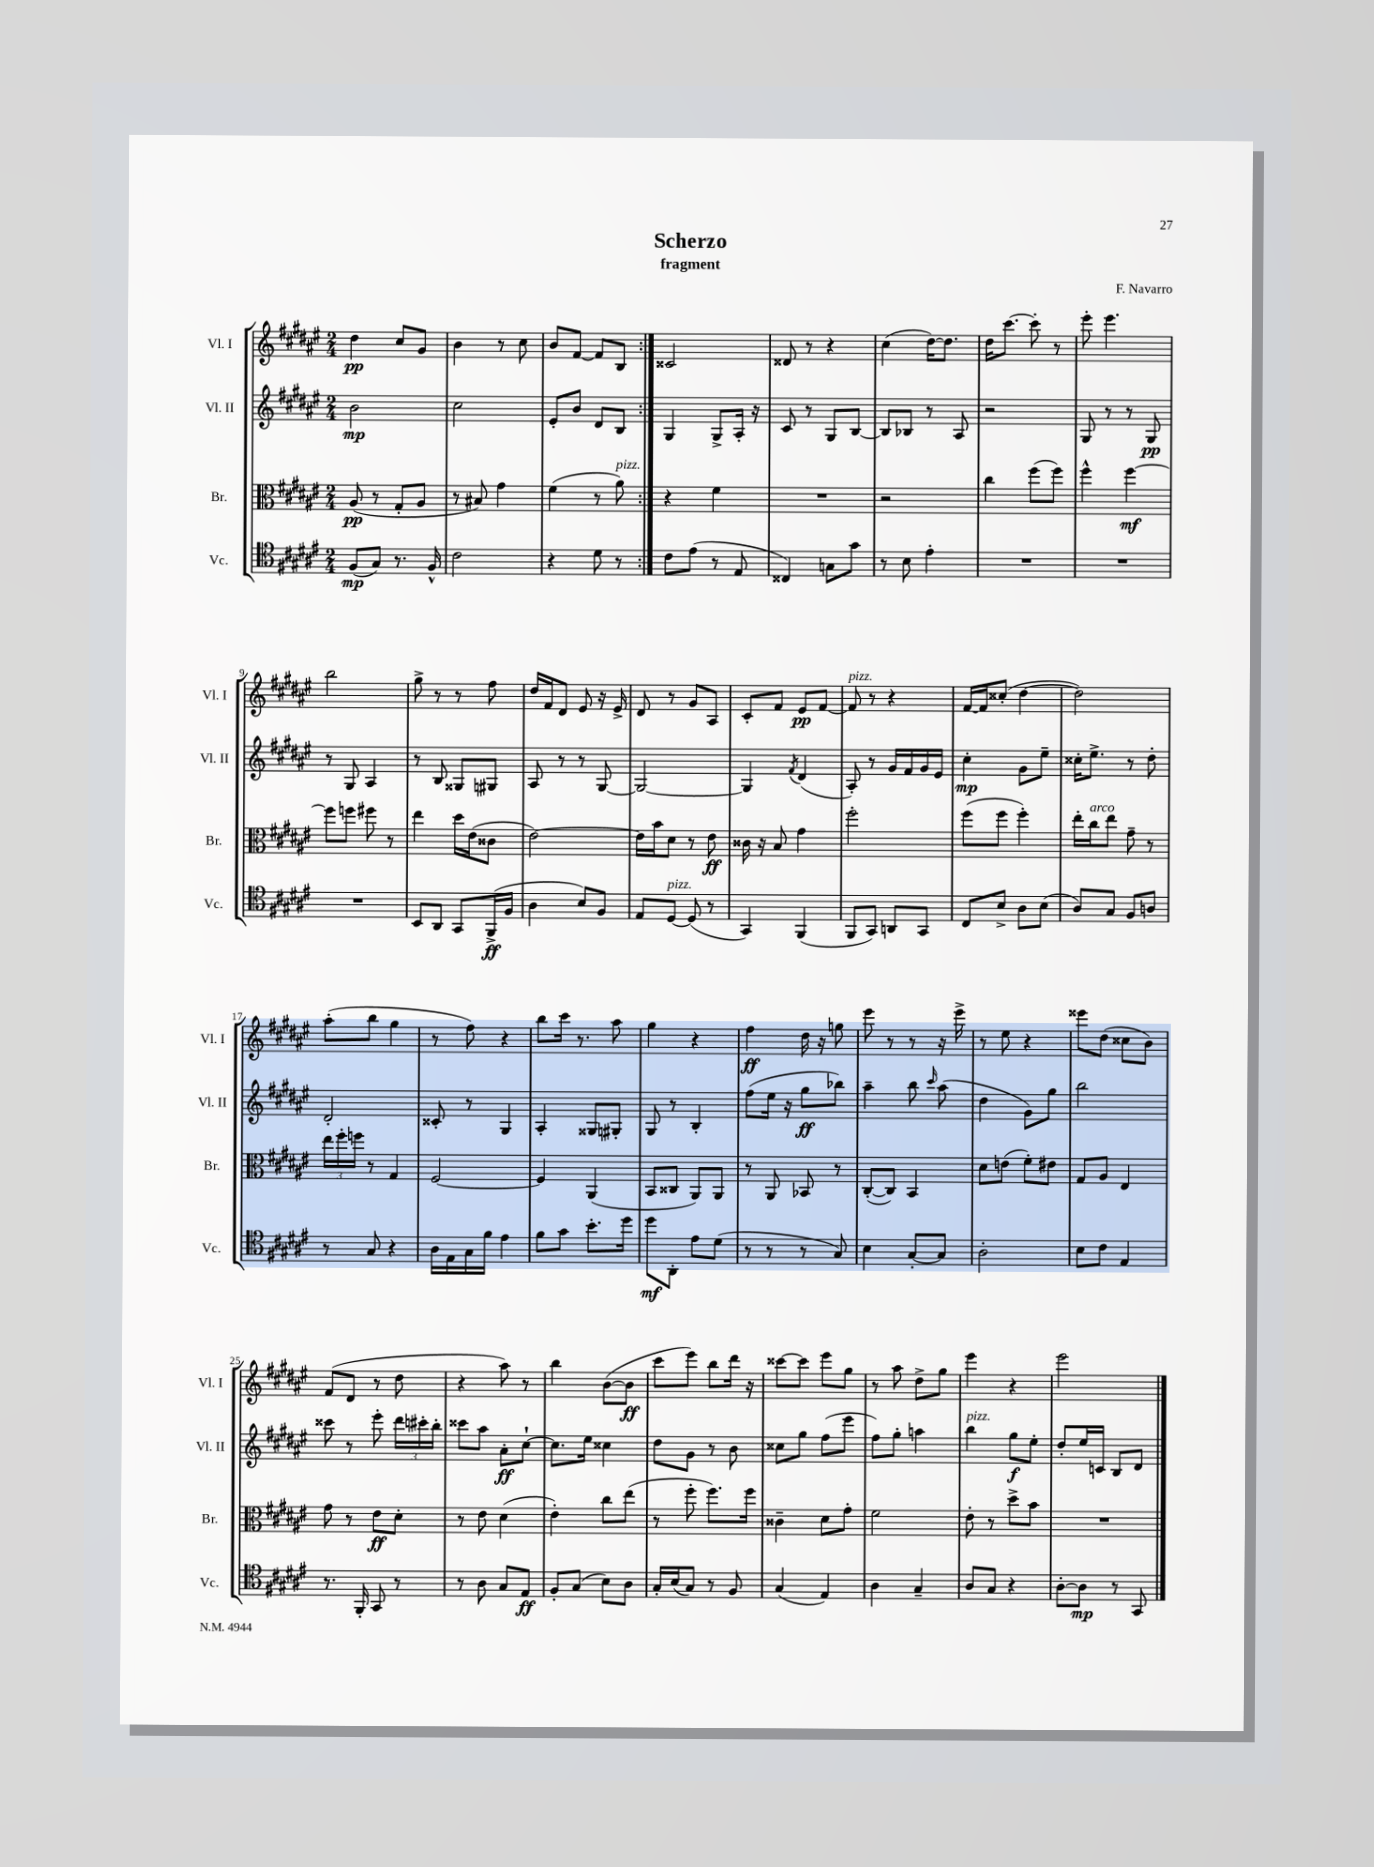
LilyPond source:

\header { title = "Scherzo" composer = "F. Navarro" subtitle = "fragment" }
<<
\new StaffGroup <<
\new Staff = "s0" \with { instrumentName = "Vl. I" shortInstrumentName = "Vl. I" } {
    \clef treble \key fis \major \numericTimeSignature \time 2/4
    \autoBeamOff \repeat volta 2 { dis''4\pp cis''8[ gis'8] |
    b'4 r8 cis''8 |
    b'8[ fis'8]~ fis'8[ b8] | }
    cisis'2 |
    disis'8 r8 r4 |
    cis''4( dis''16[~) dis''8.] |
    dis''16[ cis'''8.]~ cis'''8-. r8 |
    eis'''8-. eis'''4. |
    b''2 |
    gis''8-> r8 r8 fis''8 |
    dis''16[ fis'16 dis'8] eis'8 r16 eis'16-> |
    dis'8 r8 gis'8[ ais8] |
    cis'8[-. fis'8] eis'8[\pp fis'8]~ |
    fis'8^\markup { \italic "pizz." } r8 r4 |
    fis'16[~ fis'16 cisis''8]-.( dis''4~ |
    dis''2) |
    ais''8[-.( b''8] gis''4 |
    r8 fis''8) r4 |
    b''8[ cis'''16] r8. ais''8 |
    gis''4 r4 |
    fis''4\ff dis''16 r16 g''8 |
    eis'''8 r8 r8 r16 eis'''16-> |
    r8 eis''8 r4 |
    eisis'''8[ dis''8]( cisis''8[ b'8]) |
    fis'8[( dis'8] r8 dis''8 |
    r4 ais''8) r8 |
    b''4 b'8[~( b'8]\ff |
    cis'''8[ eis'''8]) b''8[ dis'''16] r16 |
    cisis'''8[~ cisis'''8] eis'''8[ gis''8] |
    r8 ais''8 dis''8[-> gis''8] |
    eis'''4 r4 |
    eis'''2 \bar "|." |
}
\new Staff = "s1" \with { instrumentName = "Vl. II" shortInstrumentName = "Vl. II" } {
    \clef treble \key fis \major \numericTimeSignature \time 2/4
    \autoBeamOff \repeat volta 2 { b'2\mp |
    cis''2 |
    eis'8[-. b'8] dis'8[ b8] | }
    gis4 gis8[-> ais16]-. r16 |
    cis'8 r8 gis8[ b8]~ |
    b8[ bes8] r8 ais8 |
    r2 |
    gis8 r8 r8 gis8\pp |
    r8 gis8 ais4 |
    r8 b8 gisis8[ gis8] |
    ais8 r8 r8 gis8~ |
    gis2~ |
    gis4 \acciaccatura { fis'8 } dis'4( |
    ais8-.) r8 gis'16[ fis'16 gis'16 eis'16] |
    cis''4-.\mp gis'8[ eis''8]-- |
    cisis''16[-. eis''8.]-> r8 dis''8-. |
    dis'2-. |
    cisis'8-. r8 gis4 |
    ais4-. gisis8[ gis8]-. |
    gis8 r8 b4-. |
    fis''8[( eis''16] r16 gis''8[\ff bes''8]) |
    ais''4-- b''8 \grace { cis'''16 } ais''8( |
    dis''4 gis'8[) gis''8] |
    b''2 |
    cisis'''8 r8 eis'''8-. \tuplet 3/2 { dis'''16[ cis'''16-. b''16]-. } |
    cisis'''8[ ais''8] ais'8[-.\ff cis''8]~-! |
    cis''8.[ eis''16] cisis''4 |
    dis''8[ gis'8] r8 b'8 |
    cisis''8[ gis''8] fis''8[( eis'''8] |
    fis''8[) gis''8]-. a''4 |
    b''4^\markup { \italic "pizz." } gis''8[\f eis''8]-. |
    dis''8[-. eis''16 c'16] b8[ dis'8] \bar "|." |
}
\new Staff = "s2" \with { instrumentName = "Br." shortInstrumentName = "Br." } {
    \clef alto \key fis \major \numericTimeSignature \time 2/4
    \autoBeamOff \repeat volta 2 { ais8\pp( r8 gis8[-. ais8] |
    r8 bis8) gis'4 |
    fis'4( r8 ais'8^\markup { \italic "pizz." }) | }
    r4 fis'4 |
    R2 |
    r2 |
    cis''4 fis''8[( fis''8]) |
    fis''4-^ fis''4~\mf |
    fis''8[ f''8] fis''8 r8 |
    eis''4 dis''16[ eis'16( cisis'8] |
    eis'2~) |
    eis'16[ b'16 dis'8] r8 eis'8\ff |
    cisis'16 r16 b8 gis'4 |
    fis''2-. |
    fis''8[( fis''8] fis''4-.) |
    eis''16[-. cis''16^\markup { \italic "arco" } eis''8] gis'8-- r8 |
    \tuplet 3/2 { eis''16[ fis''16-. f''16] } r8 gis4 |
    fis2~ |
    fis4 ais,4( |
    b,8[ cisis8] ais,8[) ais,8] |
    r8 ais,8 bes,8 r8 |
    cis8[~-.( cis8]) b,4 |
    dis'8[ e'8]( fis'8[-.) eis'8] |
    gis8[ ais8] eis4 |
    gis'8 r8 eis'8[\ff dis'8]-. |
    r8 eis'8 dis'4( |
    eis'4-.) cis''8[ eis''8]( |
    r8 fis''8-. fis''8.[) fis''16] |
    cisis'4-- dis'8[ gis'8]-. |
    fis'2 |
    eis'8-. r8 dis''8[-> b'8] |
    R2 \bar "|." |
}
\new Staff = "s3" \with { instrumentName = "Vc." shortInstrumentName = "Vc." } {
    \clef tenor \key fis \major \numericTimeSignature \time 2/4
    \autoBeamOff \repeat volta 2 { fis8[\mp( gis8]) r8. fis16-^ |
    cis'2 |
    r4 dis'8 r8 | }
    cis'8[ eis'8]( r8 eis8 |
    cisis4) g8[ gis'8] |
    r8 b8 eis'4-. |
    R2 |
    R2 |
    R2 |
    b,8[ ais,8] gis,8[ fis,16->\ff( fis16] |
    ais4 b8[) fis8] |
    eis8[ dis8]~^\markup { \italic "pizz." } dis8( r8 |
    gis,4) fis,4( |
    fis,8[ gis,8]) a,8[ gis,8] |
    cis8[ b8]-> ais8[ b8]( |
    ais8[) gis8] fis8[ a8] |
    r8 gis8 r4 |
    ais16[ eis16 gis16 fis'16] eis'4 |
    fis'8[ gis'8] b'8.[-. dis''16] |
    dis''8[\mf ais,8]-. eis'8[ dis'8]( |
    r8 r8 r8 gis8) |
    b4 gis8[~-. gis8] |
    ais2-. |
    b8[ cis'8] eis4 |
    r8. fis,16-. gis,8 r8 |
    r8 ais8 gis8[ eis8]\ff |
    fis8[-. gis8]( b8[) ais8] |
    gis16[-. b16( gis8]) r8 fis8 |
    gis4( eis4) |
    ais4 gis4-- |
    ais8[ gis8] r4 |
    ais8[~-. ais8]\mp r8 gis,8 \bar "|." |
}
>>
>>
